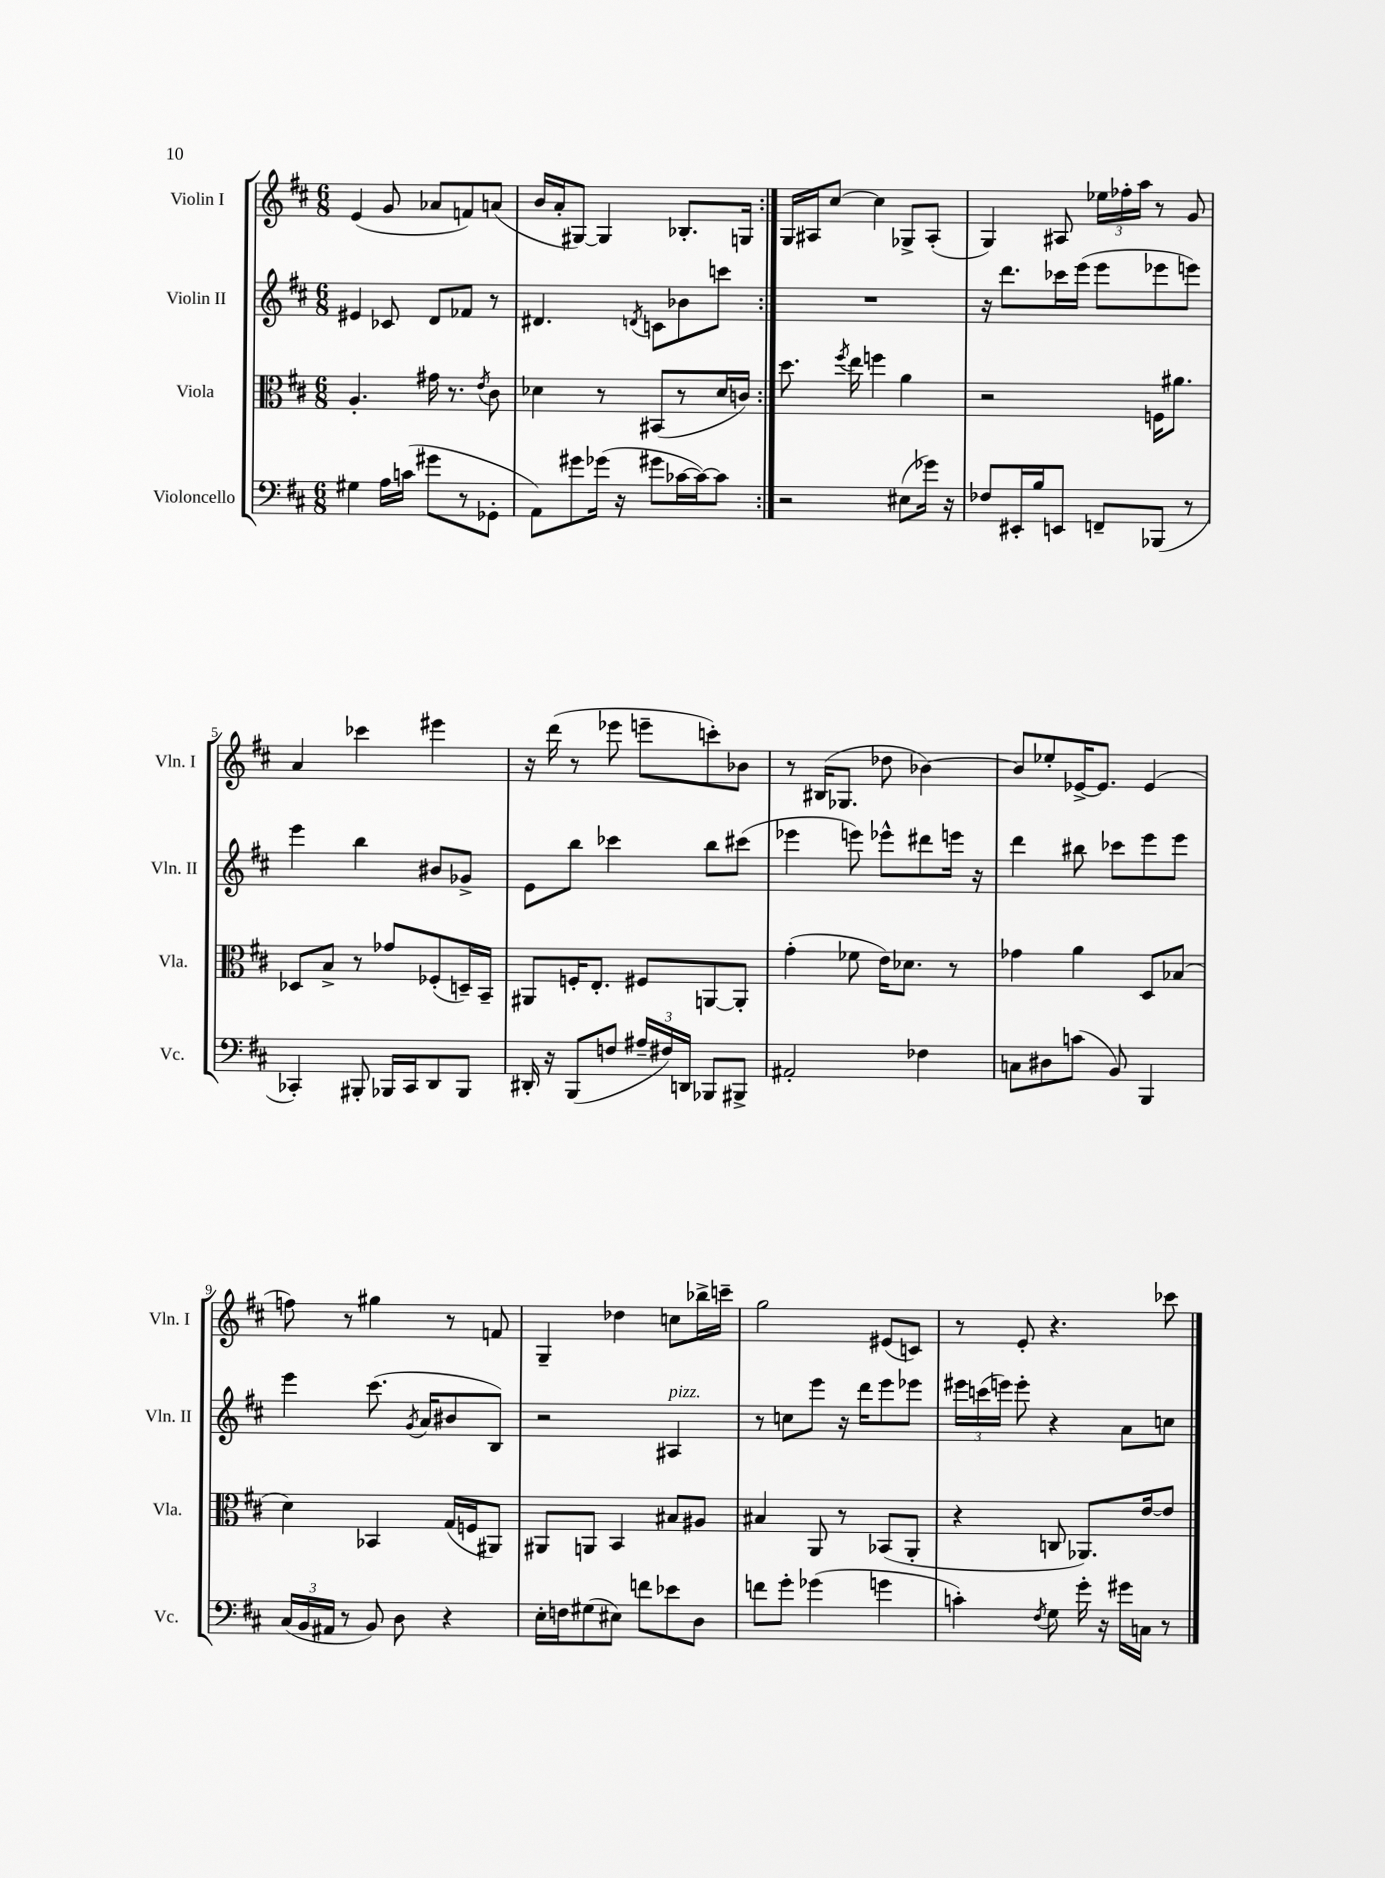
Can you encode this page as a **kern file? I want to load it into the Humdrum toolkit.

**kern	**kern	**kern	**kern
*staff4	*staff3	*staff2	*staff1
*clefF4	*clefC3	*clefG2	*clefG2
*k[f#c#]	*k[f#c#]	*k[f#c#]	*k[f#c#]
*M6/8	*M6/8	*M6/8	*M6/8
4G#\	4.A'/	4e#/	(4e/
16A\LL	.	8c-/	8g/
(16c\JJ	.	.	.
8g#\L	16g#\	8d/L	8a-/L
.	8.r	.	.
8r	.	8f-/J	8f/)
.	8qe/	.	.
8GG-'\J	8c#\	8r	(8a/J
=	=	=	=
8AA\L)	4d-\	4.d#/	16b/LL
.	.	.	16a'/J
8g#\	.	.	[8G#/J)
(16g-\Jk	8r	.	4G#/]
16r	.	.	.
.	.	8qd/	.
8g#\L	(8BB#/L	8c\L	.
[16c-\L	8r	8b-\	8.B-'/L
16c-\_J)	.	.	.
8c-\]J	16d-/L	8ccc\J	.
.	16c/JJ)	.	16G/Jk
=:|!	=:|!	=:|!	=:|!
2r	8.dd\	2.r	16G/LL
.	.	.	16A#/J
.	.	.	[8cc#/J
.	8qff#/	.	.
.	16ee\	.	.
.	4ff\	.	4cc#\]
(8E#\L	4a\	.	8G-^/L
16g-\Jk)	.	.	(8A#'/J
16r	.	.	.
=	=	=	=
8F-/L	2r	16r	4G/)
.	.	8.ddd\L	.
16EE#'/L	.	.	.
16B/J	.	.	.
8EE/J	.	16ccc-\L	8A#/
.	.	(16eee\JJ	.
8FF~/L	.	8eee\L	24ee-\LL
.	.	.	24ff-'\
.	.	.	24aa\JJ
(8BBB-/J	16F\LK	8eee-\	8r
.	8.a#\J	.	.
8r	.	8eee\J)	8g/
=	=	=	=
4CC-'/)	8D-/L	4eee\	4a/
.	8B^/J	.	.
8BBB#'/	8r	4bb\	4ccc-\
16BBB-/LL	8g-/L	.	.
16CC-/J	.	.	.
8DD/	(8F-'/	8b#/L	4eee#\
8BBB-/J	16D~/L)	8g-^/J	.
.	16BB~/JJ	.	.
=	=	=	=
16DD#'/	8AA#/L	8e\L	16r
16r	.	.	(16ddd\
(8BBB/L	16F'/K	8bb\J	8r
.	8.E'/J	.	.
8F/J	.	4ccc-\	8eee-\
24A#~/LL	8F#/L	.	8eee~\L
24F#/)	.	.	.
24DD/JJ	.	.	.
8BBB-/L	[8AA/	8bb\L	8ccc'\)
8BBB#^/J	8AA'/]J	(8ccc#\J	8b-\J
=	=	=	=
2AA#'/	(4g'\	4eee-\	8r
.	.	.	(16B#/LK
.	.	.	8.G-/J
.	8f-\	8eee\)	.
.	16e\LK)	8eee-^^\L	8dd-\
.	8.d-\J	.	.
4F-\	.	8ddd#\	[4b-\)
.	8r	16eee\Jk	.
.	.	16r	.
=	=	=	=
8C\L	4g-\	4ddd\	8b-/]L
8D#\	.	.	8ee-'/
(8c\J	4a\	8bb#\	[16e-^/K
.	.	.	8.e-/]J
8BB/)	.	8ccc-\L	.
4BBB/	8D/L	8eee\	(4e-/
.	(8B-/J	8eee\J	.
=	=	=	=
(24C#/LL	4d\)	4eee\	8ff\)
24BB/	.	.	.
24AA#/JJ	.	.	.
8r	.	.	8r
8BB/)	4BB-/	(8.ccc#\	4gg#\
8D\	.	.	.
.	.	8qg/	.
.	.	16a/LK	.
4r	(16G/LL	8b#/	8r
.	16F/J	.	.
.	8AA#/J)	8B/J)	8f/
=	=	=	=
16E'\LL	8AA#/L	2r	4G~/
16F\J	.	.	.
(8G#\	8AA/J	.	.
8E#\J)	4BB/	.	4dd-\
8f\L	.	.	.
8e-\	8B#/L	4A#/	8cc\L
8D\J	8A#/J	.	16bb-^\L
.	.	.	16ccc~\JJ
=	=	=	=
8f\L	4B#/	8r	2gg\
8g'\J	.	8cc\L	.
(4g-\	8AA/	8eee\J	.
.	8r	16r	.
.	.	16ddd\LK	.
4g\	(8BB-/L	8eee\	(8e#/L
.	8AA'/J	8eee-\J	8c/J)
=	=	=	=
4c'\)	4r	24eee#\LL	8r
.	.	(24ccc\	.
.	.	24eee\JJ)	.
.	.	8eee'\	8e'/
8qF#/	.	.	.
8G\	8C/	4r	4.r
16g'\	8.AA-/L)	.	.
16r	.	.	.
16g#\LL	.	8a\L	.
16C\JJ	[16e/k	.	.
8r	8e/]J	8cc\J	8ccc-\
==	==	==	==
*-	*-	*-	*-
